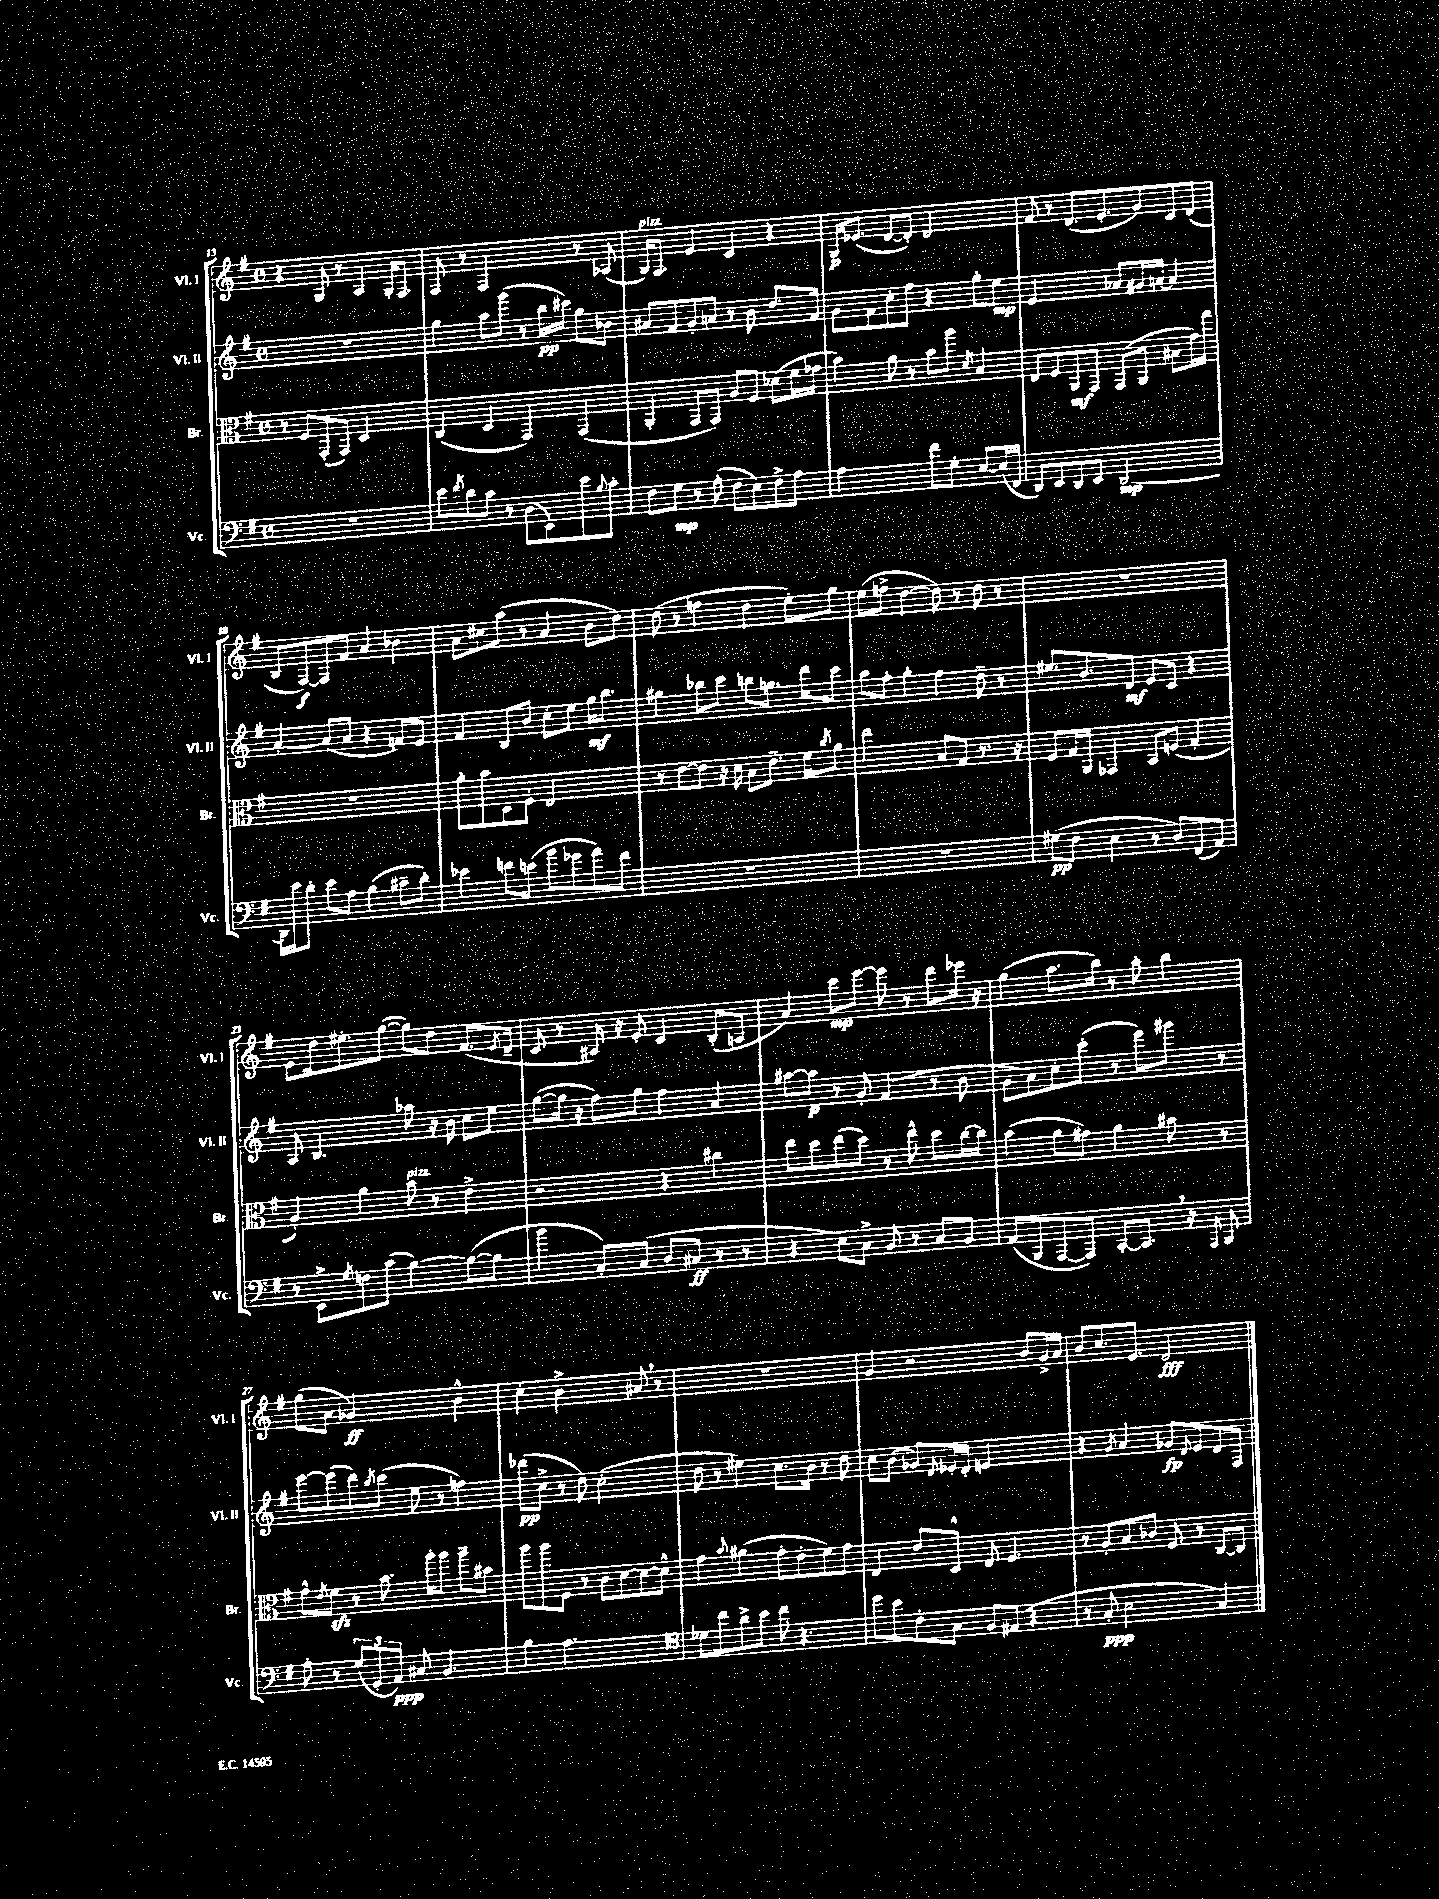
<<
\new StaffGroup <<
\new Staff = "s0" \with { instrumentName = "Vl. I" shortInstrumentName = "Vl. I" } {
    \clef treble \key g \major \defaultTimeSignature \time 4/4
    r4 g8 r8 a4 g16-. fis8. |
    fis8 r8 fis2 r8 aes8( |
    g16^\markup { \italic "pizz." }) fis8. e'4 c'4 r4 |
    g16\p ees'8.( d'8~ d'8-.) d'2 |
    fis'8 r8 d'8.( e'8.-. g'8) c'8 d'8( |
    b8 fis8~\f) fis8 fis'8 a'4 bes'4 |
    a'8 cis''8 a''8( r8 a'4 b'8 d''8) |
    d''8( r8 f''4 d''4 e''8-.) g''8 |
    e''8( f''8-> d''4~ d''8) r8 d''8 r8 |
    R1 |
    e'8 d''16 eis''8.-. g''8~( g''8) d''8 fis'8.( \acciaccatura { e'8 } d'16-- |
    c'8 r8 ais16) r16 e'8-. c'4 b8-.( a8 |
    a'4) c'''8\mp e'''8~ e'''8 r8 d'''8 ees'''16 r16 |
    g''4( a''8. b''16) r8 a''8-. b''4 |
    g''8( a'8 ges'2\ff) b'4-^ |
    c''4-. b'2-> ais'8 \breathe r8 |
    R1 |
    g'4 r2 b'8 g'16-> a'16 |
    b'8 c''8. e'8. d'2\fff \bar "|." |
}
\new Staff = "s1" \with { instrumentName = "Vl. II" shortInstrumentName = "Vl. II" } {
    \clef treble \key g \major \defaultTimeSignature \time 4/4
    R1 |
    g''4 a''8 g'''8( r8 b''16\pp cis'''16) g''8 bes'8 |
    ais'8 fis'8 g'8-. a'8 r8 b'8 d''8. fis'16 |
    g'8 fis'8 c''8-. fis''8 r4 g''8-. e''8\mp |
    e'2 aes'8 gis'16 a'16~ a'4 |
    a'4~-. a'8( a'8 r4 f'8) e'8 |
    fis'4 b8 b'8 c''8-. e''8 g''16\mf b''8. |
    gis''4 bes''8 c'''8 b''8 g''8. d'''16 c'''8 |
    a''8 fis''8-. g''4-. fis''4 d''8-- r8 |
    eis''8. b'8. d'8\mf e'8 c'8 r4 |
    a8 b4. aes''8 r16 b'16 c''8 e''8 |
    g''8~( g''16 r16 fis''8) g''8 fis''4 a'4 |
    ais''8~ ais''8\p r8 g'8-. fis'4( r8 b'8 |
    g'8 a'8) c''8-. c'''8-.( r8 e'''8) gis'''8 r8 |
    e'''8~ e'''8( d'''8) \acciaccatura { b''8 } c'''8( e''8 r8 f''4) |
    des'''8\pp( c''8-> r8 d''8) c''2-.( |
    d''8 r8 eis''4) c''8. b'16 r8 d''8 |
    c''8 b'8( ges'8) \appoggiatura { d'8 } ees'16-. d'16-. e'2 |
    r4 \acciaccatura { g'8 } a'4 ges'8\fp \appoggiatura { d'8 } e'8 d'8 fis8 \bar "|." |
}
\new Staff = "s2" \with { instrumentName = "Br." shortInstrumentName = "Br." } {
    \clef alto \key g \major \defaultTimeSignature \time 4/4
    r8 fis8 g,8-.( g,8) d2 |
    c4( d4 g,4) g,4( |
    a,4-. g,8 g,8) a8 fis8 des'8( fis'16 ges'16 |
    b'4) a'8 r8 b'8 a''8 \acciaccatura { d'8 } b4 |
    e8 fis8 a,8\mf g,8 g,8( a,8 bis8 g'16) g''16 |
    R1 |
    a'8-. b'8 d8 fis8-. e2 |
    r8 e'8~ e'8 r16 d'16 b8 e'8.-- fis'16 \acciaccatura { c''8 } a'8 |
    e''2 b8 g8 r8. r16 |
    fis8 g16 a,16 ges,4 b,8 f8( g4-. |
    a4-.) a'4 b'8^\markup { \italic "pizz." } r8 e'4-> |
    r2 r4 cis''4 |
    e''8 d''8 e''8( d''8) r8 e''8-^ d''8 c''16~ c''16 |
    b'4( a'8 gis'8) a'4 bis'8 r8 |
    g'8-^ \acciaccatura { e'8 } fis'8\sfz r8 b'8. a''16-. a''8 a''8-- bis'8 |
    a''8 a''8 fis8 r8 c'8 d'8~ d'8~ d'8-^ |
    g'4 \appoggiatura { b'8 } ais'4( g'8-. e'8-. fis'8) g'8 |
    e4 e'8 d8-^ e8 fis4. |
    r8 a8-. b8 ces'8 fis8 r8 c8~ c8 \bar "|." |
}
\new Staff = "s3" \with { instrumentName = "Vc." shortInstrumentName = "Vc." } {
    \clef bass \key g \major \defaultTimeSignature \time 4/4
    R1 |
    e'8 \acciaccatura { fis'8 } d'8 c'8 r8 d8( e,8) e'8 \appoggiatura { b8 } c'8-. |
    fis8 g8\mp r8 a8-.( fis8 e8) fis8-> a8 |
    a2 fis'8 g8-. e8~ e16( fis,16 |
    d,8) e,8 d,8 e,8 d,2~\mp |
    d,16 e'16 d'8-. e'8 a8 b4( cis'8-- d'8-.) |
    ees'4 f'8 e'8( b'8 ges'8 a'8) f'8 |
    R1 |
    R1 |
    gis8\pp( fis8 e4 r8 d8) fis,8( a,8) |
    r8 e,8-> \acciaccatura { g8 } f8 c'8( b4~) b8~( b8 |
    b'4 c8-.) c8( d8 cis8\ff r8 r8 |
    r4 e8) c8-> b,8 r8 c8 b,8 |
    a,8( b,,8 a,,8~ a,,8) c,8~-. c,8. \breathe r16 \acciaccatura { a,,8 } b,,8 |
    a8-. r8 \tuplet 3/2 { g8( g,8-. a,8\ppp) } cis8 b,4. |
    b4 a2. |
    \clef tenor des'8 c''8 a'8-> b'8 c''8 r4. |
    d''8 b'8 c'8-. g8 fis8 eis8( r4 |
    r8 g8-.\ppp b2 g4) \bar "|." |
}
>>
>>
\layout { \context { \Score currentBarNumber = #13 } }
